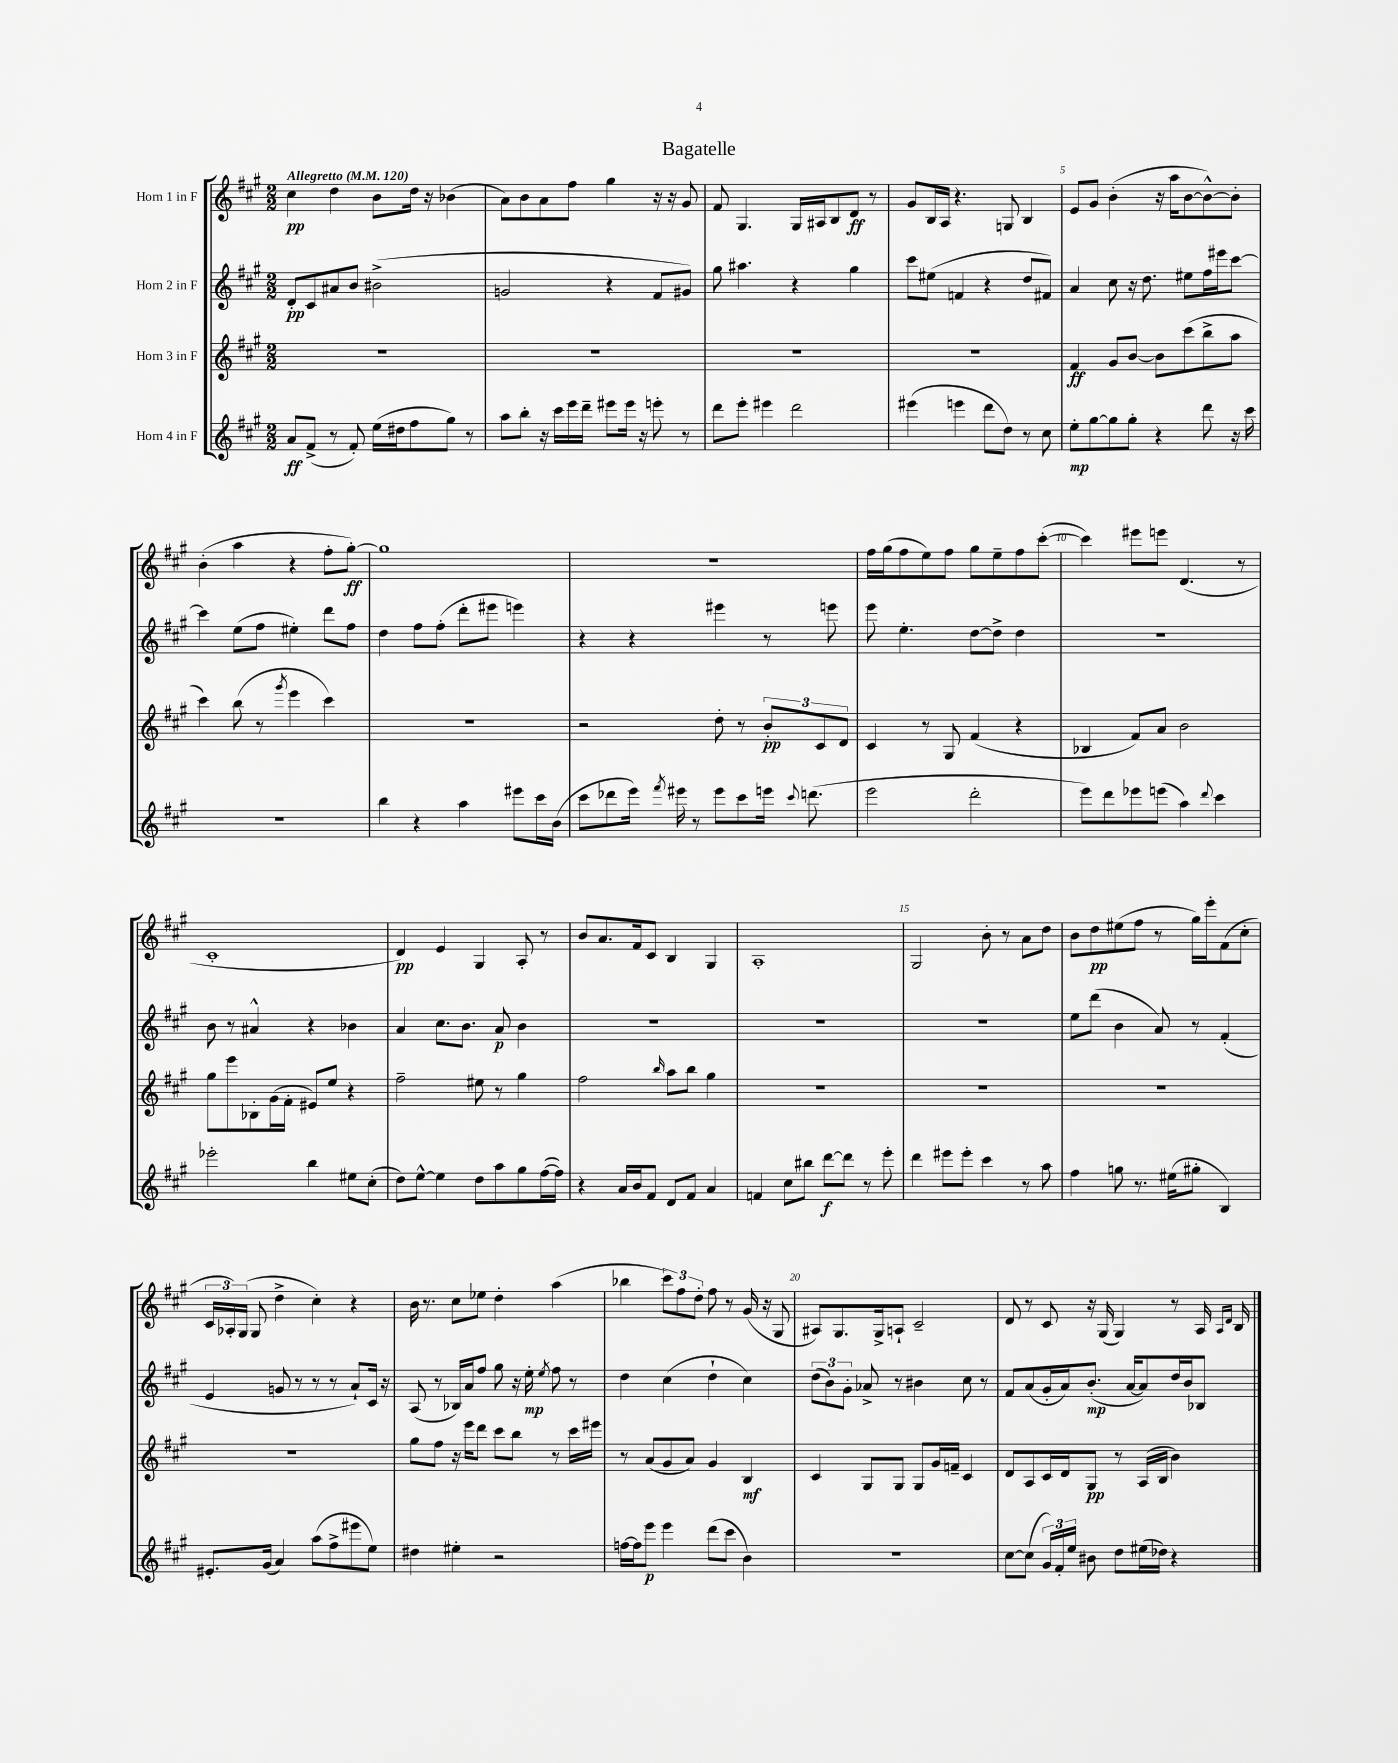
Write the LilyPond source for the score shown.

\header { title = "Bagatelle" }
<<
\new StaffGroup <<
\new Staff = "s0" \with { instrumentName = "Horn 1 in F" } {
    \clef treble \key a \major \numericTimeSignature \time 2/2 \tempo "Allegretto" 4 = 120
    \autoBeamOff cis''4\pp d''4 b'8[ d''16] r16 bes'4( |
    a'8[) b'8 a'8 fis''8] gis''4 r16 r16 gis'8 |
    fis'8 gis4. gis16[ ais16 b8 d'8]\ff r8 |
    gis'8[ b16 a16] r4. g8 b4 |
    e'8[ gis'8] b'4-.( r16 a''16[ b'8~ b'8~-^) b'8]-. |
    b'4-.( a''4 r4 fis''8[-. gis''8]~-.\ff) |
    gis''1 |
    r1 |
    fis''16[ gis''16( fis''8 e''8) fis''8] gis''8[ e''8-- fis''8 cis'''8]~-.( |
    cis'''4) eis'''8[ e'''8] d'4.( r8 |
    cis'1-. |
    d'4\pp) e'4 gis4 a8-. r8 |
    b'8[ a'8. fis'16 cis'8] b4 gis4 |
    a1-. |
    gis2 b'8-. r8 a'8[ d''8] |
    b'8[ d''8\pp eis''8( fis''8] r8 gis''16[) e'''16-. fis'8( cis''8]-. |
    \tuplet 3/2 { cis'16[ aes16-.) gis16]( } gis8 d''4-> cis''4-.) r4 |
    b'16 r8. cis''8[ ees''8] d''4-. a''4( |
    bes''4 \tuplet 3/2 { cis'''8[) fis''8 d''8]-. } fis''8 r8 gis'16( r16 gis8 |
    ais8[) gis8. gis16-> a8]-! cis'2-- |
    d'8 r8 cis'8 r16 gis16( gis4) r8 a16 \grace { a16[ d'16] } b16 \bar "|." |
}
\new Staff = "s1" \with { instrumentName = "Horn 2 in F" } {
    \clef treble \key a \major \numericTimeSignature \time 2/2
    \autoBeamOff d'8[-.\pp cis'8 ais'8 b'8] bis'2->( |
    g'2 r4 fis'8[ gis'8]) |
    gis''8 ais''4. r4 gis''4 |
    cis'''8[ eis''8]( f'4 r4 d''8[ fis'8]) |
    a'4 cis''8 r16 d''8. eis''8[ fis''16 eis'''16 cis'''8]~ |
    cis'''4 e''8[( fis''8] eis''4-.) d'''8[ fis''8] |
    d''4 fis''8[ fis''8]-.( d'''8[-. eis'''8] e'''4) |
    r4 r4 eis'''4 r8 e'''8 |
    e'''8 e''4.-. d''8[~ d''8]-> d''4 |
    r1 |
    b'8 r8 ais'4-^ r4 bes'4 |
    a'4 cis''8.[ b'8.] a'8\p b'4 |
    R1 |
    R1 |
    R1 |
    e''8[ d'''8]( b'4 a'8) r8 fis'4-.( |
    e'4 g'8 r8 r8 r8 a'8[-!) cis'16] r16 |
    a8( r8 bes16[) a'16 fis''8] gis''8 r16 e''16-.\mp \acciaccatura { e''8 } fis''8 r8 |
    d''4 cis''4( d''4-! cis''4) |
    \tuplet 3/2 { d''8[( b'8) gis'8]-. } aes'8-> r8 bis'4 cis''8 r8 |
    fis'8[ a'8( gis'16-. a'16) b'8.]-.\mp( a'16[~ a'8) d''16 b'16 bes8] \bar "|." |
}
\new Staff = "s2" \with { instrumentName = "Horn 3 in F" } {
    \clef treble \key a \major \numericTimeSignature \time 2/2
    \autoBeamOff R1 |
    R1 |
    R1 |
    R1 |
    fis'4\ff gis'8[ b'8]~ b'8[ cis'''8( b''8-> a''8] |
    cis'''4) b''8( r8 \acciaccatura { gis'''8 } e'''4 cis'''4) |
    r1 |
    r2 d''8-. r8 \tuplet 3/2 { b'8[-.\pp cis'8 d'8] } |
    cis'4 r8 gis8 fis'4( r4 |
    bes4 fis'8[) a'8] b'2 |
    gis''8[ e'''8 bes8-. gis'16( fis'16]-. eis'8[) e''8] r4 |
    fis''2-- eis''8 r8 gis''4 |
    fis''2 \grace { b''16 } a''8[ b''8] gis''4 |
    R1 |
    R1 |
    R1 |
    R1 |
    gis''8[ fis''8] r16 e'''16[ d'''8] cis'''8[ b''8] r8 cis'''16[ eis'''16] |
    r8 a'8[( gis'8 a'8]) gis'4 b4\mf |
    cis'4 gis8[ gis8] gis8[ gis'16 f'16]-- cis'4 |
    d'8[ a8 cis'16 d'16 gis8]\pp r8 a16[( b16] b'4) \bar "|." |
}
\new Staff = "s3" \with { instrumentName = "Horn 4 in F" } {
    \clef treble \key a \major \numericTimeSignature \time 2/2
    \autoBeamOff a'8[\ff fis'8]->( r8 fis'8-.) e''16[( dis''16 fis''8 gis''8]) r8 |
    a''8[ b''8]-. r16 cis'''16[ e'''16 d'''16]-- eis'''8[ eis'''16] r16 e'''8-. r8 |
    d'''8[ e'''8]-. eis'''4 d'''2 |
    eis'''4( e'''4 d'''8[ d''8]) r8 cis''8 |
    e''8[-.\mp gis''8~ gis''8 gis''8]-. r4 d'''8 r16 cis'''16 |
    r1 |
    b''4 r4 a''4 eis'''8[ cis'''16 b'16]( |
    cis'''8[ des'''8 e'''16]) \acciaccatura { fis'''8 } eis'''16 r8 eis'''8[ cis'''8 e'''16] \appoggiatura { cis'''8 } d'''8.( |
    e'''2 d'''2-. |
    e'''8[) d'''8 ees'''8 e'''8]( a''4) \appoggiatura { d'''8 } cis'''4 |
    ees'''2-. b''4 eis''8[ cis''8]-.( |
    d''8[) e''8]~-^ e''4 d''8[ a''8 gis''8 fis''16~( fis''16]) |
    r4 a'16[ b'16 fis'8] d'8[ fis'8] a'4 |
    f'4 cis''8[ bis''8] d'''8[~\f d'''8] r8 e'''8-. |
    d'''4 eis'''8[ eis'''8]-. cis'''4 r8 a''8 |
    fis''4 g''8 r8. eis''16[( gis''8]-. b4) |
    eis'8.[-. gis'16]( a'4) a''8[( fis''8-> eis'''8 e''8]) |
    dis''4 eis''4-. r2 |
    f''16[~ f''16 e'''8]\p e'''4 d'''8[( cis'''8] b'4) |
    R1 |
    cis''8[~ cis''8]( \tuplet 3/2 { gis'16[) fis'16-. e''16] } bis'8 d''8[ eis''16( des''16]) r4 \bar "|." |
}
>>
>>
\layout { \context { \Score \override BarNumber.break-visibility = ##(#f #t #t) barNumberVisibility = #(every-nth-bar-number-visible 5) } }
